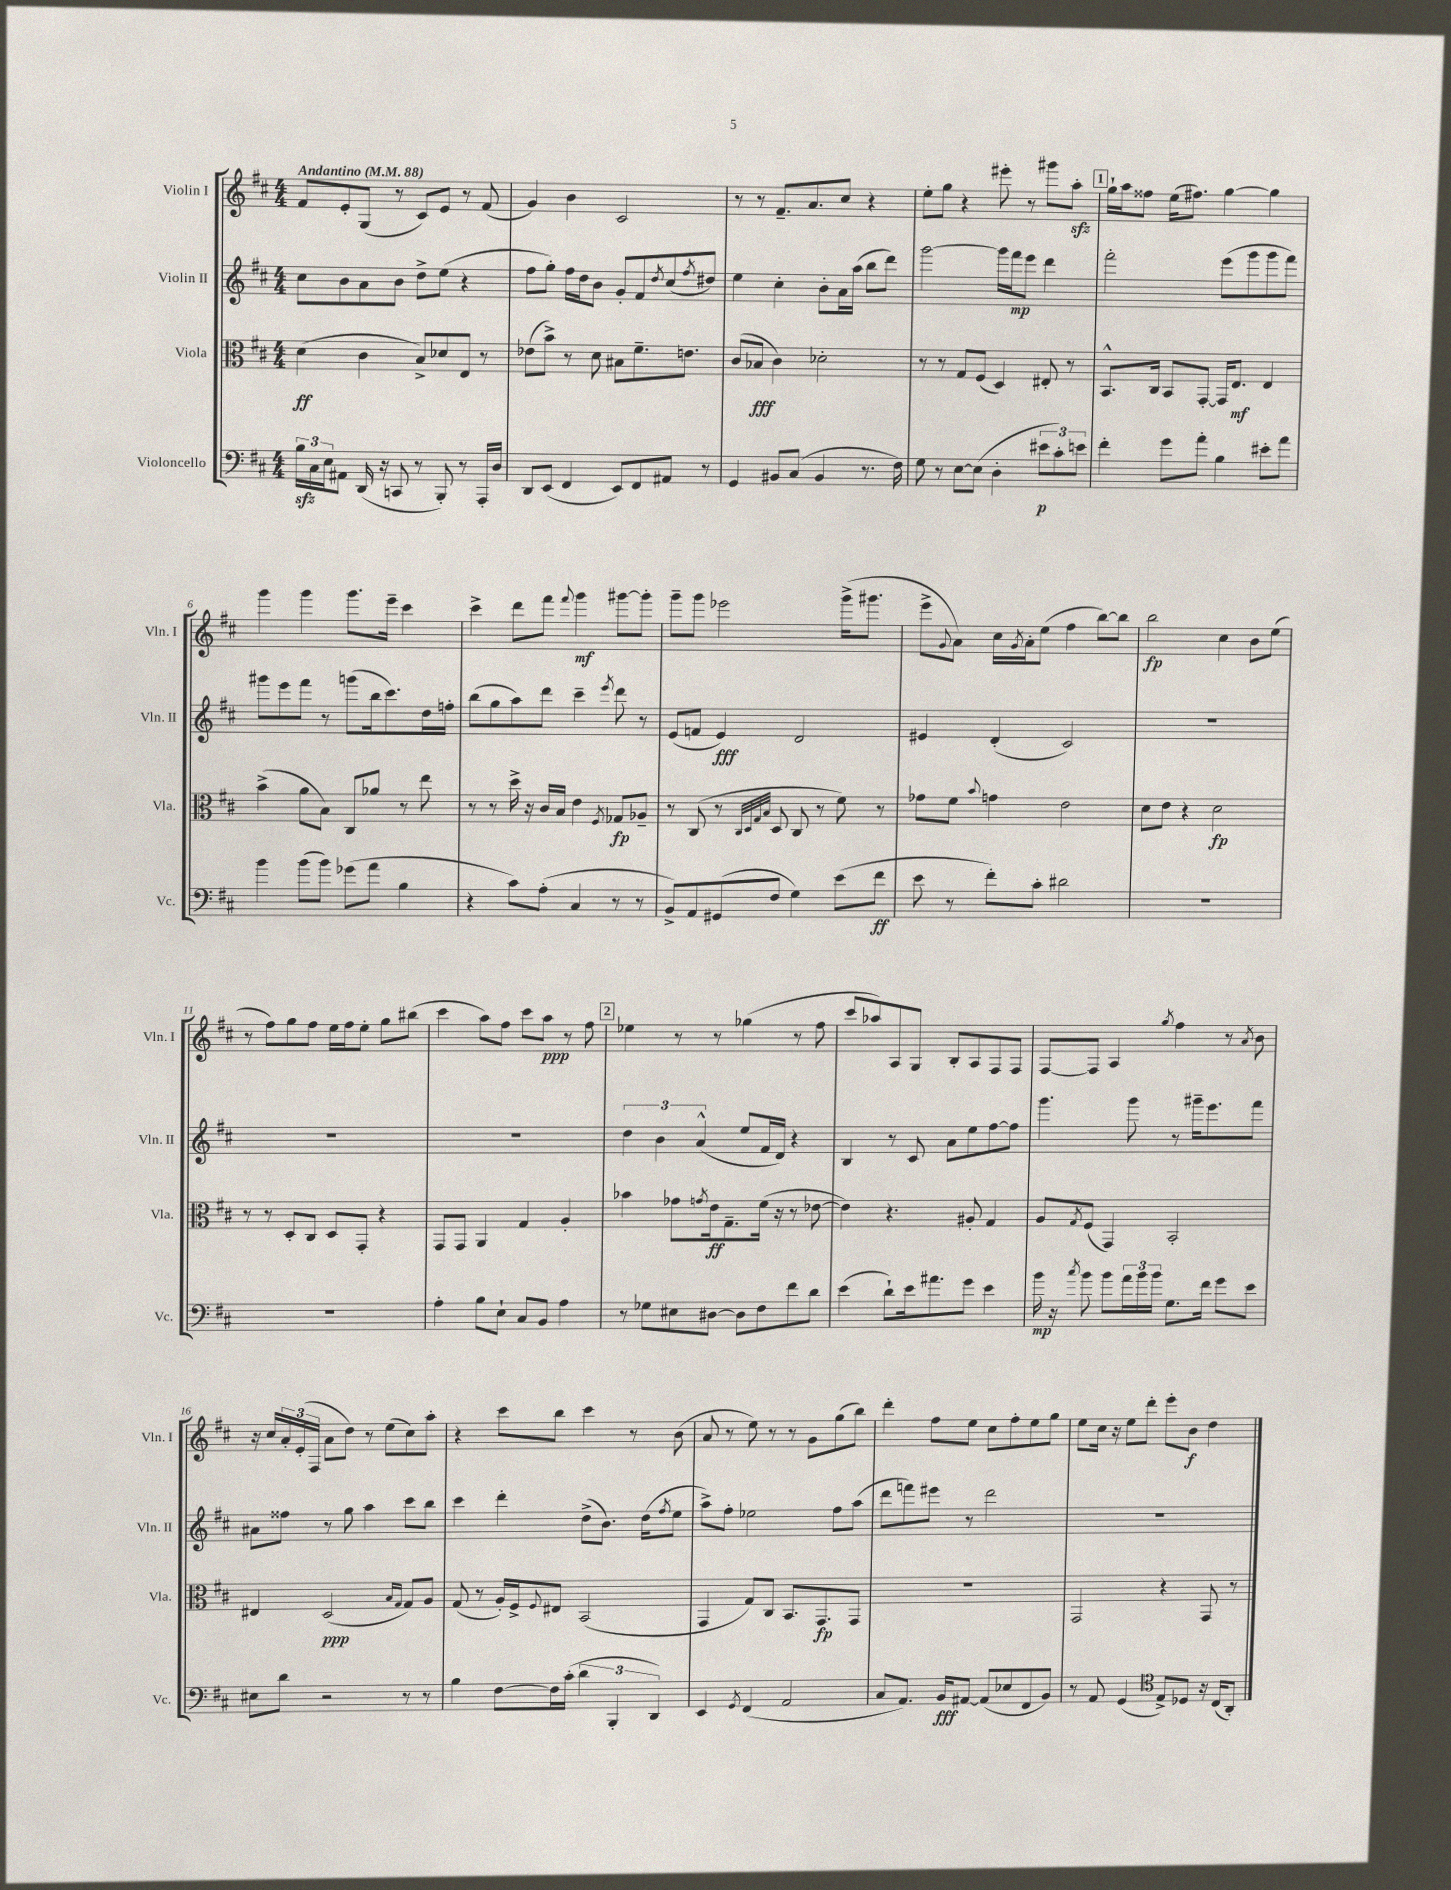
<<
\new StaffGroup <<
\new Staff = "s0" \with { instrumentName = "Violin I" shortInstrumentName = "Vln. I" } {
    \clef treble \key d \major \numericTimeSignature \time 4/4 \tempo "Andantino" 4 = 88
    fis'8 e'8-. g8( r8 cis'8) e'8 r8 fis'8( |
    g'4) b'4 cis'2 |
    r8 r8 fis'8.-- a'8. cis''8 r4 |
    e''8-. g''8 r4 eis'''8-. r8 gis'''8 a''8-.\sfz |
    \mark \markup { \box "1" } g''16-! a''16 fisis''8 e''16( fis''8.) g''4~ g''4 |
    g'''4 g'''4 g'''8. e'''16-- cis'''4 |
    cis'''4-> d'''8 fis'''8 \appoggiatura { fis'''8 } g'''4\mf gis'''8~ gis'''8-. |
    g'''8-- g'''8 ees'''2 g'''16->( gis'''8. |
    e'''8-> \appoggiatura { g'8 } a'8) cis''16 \acciaccatura { g'8 } a'16-. e''8( fis''4 b''8~) b''8 |
    b''2\fp cis''4 b'8 e''8( |
    r8 fis''8) g''8 fis''8 e''16 fis''16 e''8-. g''8 bis''8( |
    cis'''4 a''8) fis''8 cis'''8 a''8\ppp r8 fis''8 |
    \mark \markup { \box "2" } ees''4 r8 r8 ges''4( r8 fis''8 |
    cis'''8 aes''8) a8 g8 b8-. a8 fis8 fis8 |
    fis8~ fis8 a4 \acciaccatura { g''8 } fis''4 r8 \acciaccatura { a'8 } b'8 |
    r16 cis''16 \tuplet 3/2 { a'16-. e'16-.( fis16 } a'8 d''8) r8 e''8( cis''8) a''8-. |
    r4 cis'''8 b''8 cis'''4 r8 b'8( |
    a'8 r8 e''8) r8 r8 g'8 g''8( b''8) |
    d'''4-. fis''8 e''8 cis''8 fis''8-. e''8 g''8 |
    e''8 cis''16 r16 e''8 d'''8-. e'''8-. b'8\f d''4 \bar "|." |
}
\new Staff = "s1" \with { instrumentName = "Violin II" shortInstrumentName = "Vln. II" } {
    \clef treble \key d \major \numericTimeSignature \time 4/4
    cis''8 b'8 a'8 b'8 d''8-> e''8( r4 |
    fis''8 g''8-.) fis''16 d''16 b'8 g'8-. fis'8 \acciaccatura { d''8 } cis''8( \acciaccatura { fis''8 } dis''8) |
    e''4 cis''4-. b'8-. a'16 a''16( b''8 d'''8) |
    g'''2~ g'''16 fis'''16\mp e'''8 d'''4 |
    \mark \markup { \box "1" } fis'''2-. e'''8( g'''8 g'''8 fis'''8) |
    gis'''8 e'''8 fis'''8 r8 g'''8( b''16 cis'''8.) d''16 f''16-. |
    b''8( g''8 a''8) d'''8 cis'''4-- \acciaccatura { e'''8 } d'''8 r8 |
    e'8( f'8 e'4\fff) d'2 |
    eis'4 d'4-.( cis'2) |
    R1 |
    R1 |
    R1 |
    \mark \markup { \box "2" } \tuplet 3/2 { d''4 b'4 a'4-^( } e''8 fis'16 d'16) r4 |
    b4 r8 cis'8 a'8 e''8 fis''8~ fis''8 |
    g'''4. g'''8 r8 gis'''16-- e'''8. fis'''8 |
    ais'8 fisis''8 r8 g''8 a''4 cis'''8 b''8 |
    cis'''4 d'''4-. d''8->( b'8.) d''16( \acciaccatura { fis''8 } e''8 |
    a''8->) fis''8-. ees''2 fis''8 a''8( |
    d'''8 f'''8) eis'''8 r8 d'''2 |
    R1 \bar "|." |
}
\new Staff = "s2" \with { instrumentName = "Viola" shortInstrumentName = "Vla." } {
    \clef alto \key d \major \numericTimeSignature \time 4/4
    d'4\ff( cis'4 b8->) des'8 e8 r8 |
    ees'8( b'8->) r8 d'8 bis8 fis'8.-- e'8. |
    cis'8( bes8\fff cis'4) des'2-. |
    r8 r8 g8 fis8( d4) eis8-. r8 |
    \mark \markup { \box "1" } b,8.-^ cis16 b,8 g,8~-. g,16 e8.\mf e4 |
    b'4->( a'8 b8) cis8 aes'8 r8 e''8 |
    r8 r8 d''16-> r16 cis'16 b16 e'4 \acciaccatura { fis8 } ges8\fp aes8-- |
    r8 cis8( r8 \grace { cis32 d32 g32 b32 } d8 cis8 r8 fis'8) r8 |
    ges'8 fis'8 \appoggiatura { b'8 } g'4 e'2 |
    d'8 e'8 r4 d'2\fp |
    r8 r8 d8-. cis8 d8 g,8-. r4 |
    g,8 g,8 a,4 g4 a4-. |
    \mark \markup { \box "2" } bes'4 ges'8 \acciaccatura { g'8 } e'16\ff g8.-- fis'16( r16 r8 ees'8~ |
    ees'4) r4. ais8-. g4 |
    a8 \acciaccatura { g8 } fis8( g,4) b,2-. |
    eis4 d2\ppp( \grace { b16 g16 } g8) a8 |
    g8( r8 a16-.) fis16-> \appoggiatura { fis8 } eis8 b,2( |
    g,4 g8) cis8 b,8. g,8.\fp g,8 |
    R1 |
    g,2 r4 g,8 r8 \bar "|." |
}
\new Staff = "s3" \with { instrumentName = "Violoncello" shortInstrumentName = "Vc." } {
    \clef bass \key d \major \numericTimeSignature \time 4/4
    \tuplet 3/2 { b16\sfz cis16 e16 } ais,8 d,16( r16 c,8 r8 b,,8-.) r8 a,,16-. d16 |
    d,8 e,8( fis,4 e,8) fis,8 ais,8 r8 |
    g,4 bis,8 cis8( bis,4 r8. fis16) |
    g8 r8 e8~ e8( d4-. \tuplet 3/2 { eis'8\p cis'8-.) e'8 } |
    \mark \markup { \box "1" } fis'4-. g'8 a'8-. b4 eis'8-. a'8 |
    b'4 b'8( b'8) ges'8( a'8 b4 |
    r4 cis'8) a8-.( cis4 r8 r8 |
    b,8->) a,8 gis,8( fis8 g4) e'8( fis'8\ff |
    e'8 r8 fis'8-.) cis'8-. dis'2 |
    R1 |
    R1 |
    a4-. b8 e8-! cis8 b,8 a4 |
    \mark \markup { \box "2" } r8 ges8 eis8 dis8~ dis8 fis8 fis'8 d'8 |
    e'4( d'8-!) e'16 ais'8. g'8 e'4 |
    b'16\mp r16 \acciaccatura { cis''8 } b'8 b'8 \tuplet 3/2 { a'16 b'16 b'16 } g8. fis'16 g'8 e'8 |
    eis8 d'8 r2 r8 r8 |
    b4 fis8~ fis16 cis'16-.( \tuplet 3/2 { d'4 b,,4-. d,4) } |
    e,4 \acciaccatura { g,8 } fis,4( a,2 |
    cis8 a,8.) b,16\fff ais,8~ ais,8( ees8 fis,8 b,8) |
    r8 a,8 g,4( \clef tenor e8->) des8 r16 cis16( a,8-.) \bar "|." |
}
>>
>>
